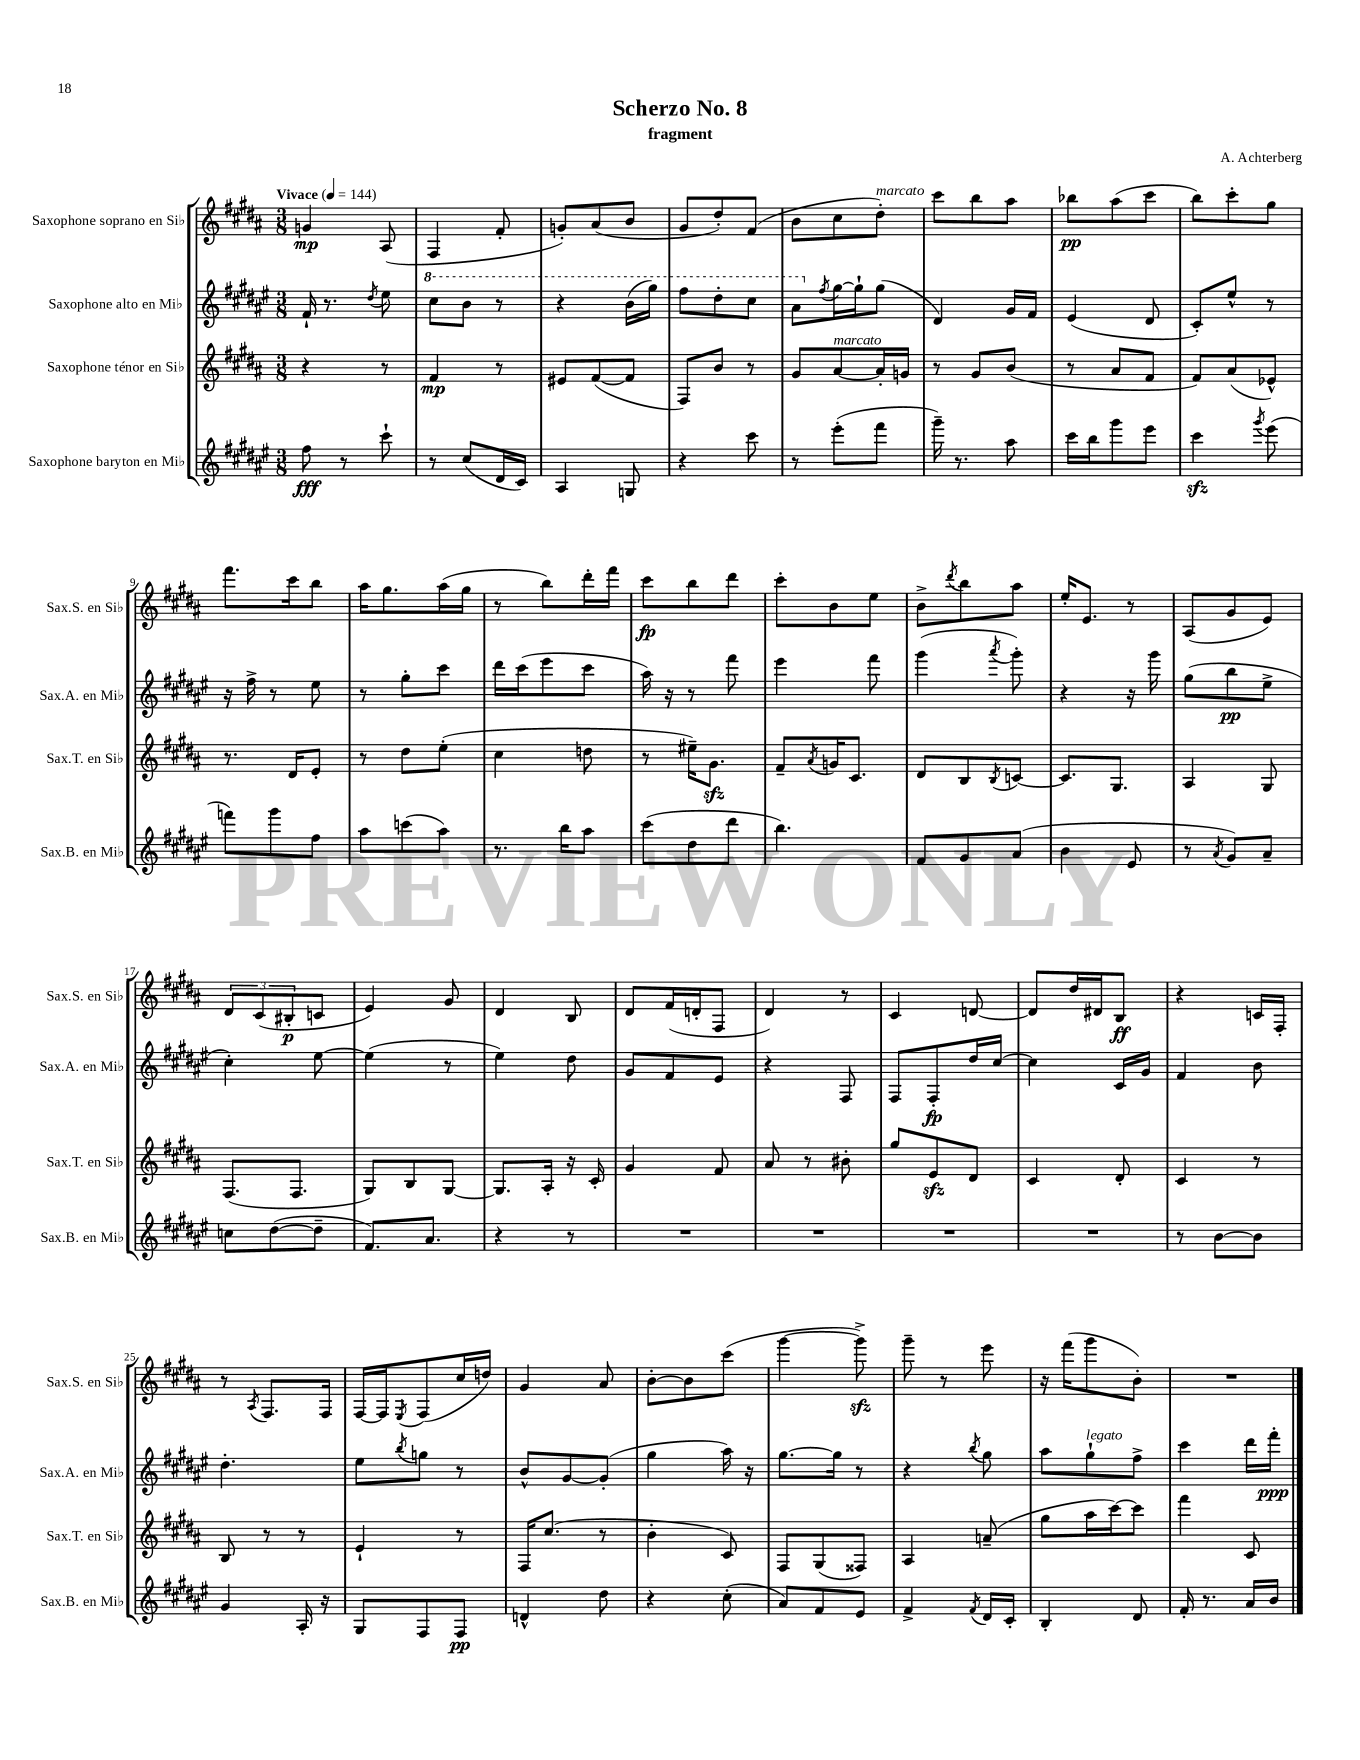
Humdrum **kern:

**kern	**kern	**kern	**kern
*staff4	*staff3	*staff2	*staff1
*clefG2	*clefG2	*clefG2	*clefG2
*k[f#c#g#d#a#e#]	*k[f#c#g#d#a#]	*k[f#c#g#d#a#e#]	*k[f#c#g#d#a#]
*M3/8	*M3/8	*M3/8	*M3/8
*MM144	*MM144	*MM144	*MM144
8ff#\	4r	16f#`/	4g/
.	.	8.r	.
8r	.	.	.
.	.	8qdd#/	.
8ccc#`\	8r	8ee#\	(8A#/
=	=	=	=
8r	4f#/	8ccc#\L	4F#/
(8cc#/L	.	8bb\J	.
16d#/L	8r	8r	8f#'/
16c#/JJ)	.	.	.
=	=	=	=
4A#/	8e#/L	4r	8g'/L)
.	([8f#/	.	(8a#/
8G/	8f#/]J	(16bb\LL	8b/J
.	.	16ggg#\JJ)	.
=	=	=	=
4r	8F#/L)	8fff#\L	8g#/L
.	8b/J	8ddd#'\	8dd#'/)
8ccc#\	8r	8ccc#\J	(8f#/J
=	=	=	=
8r	8g#/L	8aa#\L	8b\L
.	.	8qff#/	.
(8eee#'\L	[8a#/	[16gg#\L	8cc#\
.	.	16gg#`\]J	.
8fff#\J	16a#'/]L	(8gg#\J	8dd#'\J)
.	16g/JJ	.	.
=	=	=	=
16ggg#~\)	8r	4d#/)	8ccc#\L
8.r	.	.	.
.	8g#/L	.	8bb\
8aa#\	(8b/J	16g#/LL	8aa#\J
.	.	16f#/JJ	.
=	=	=	=
16ccc#\LL	8r	(4e#/	8bb-\L
16bb\J	.	.	.
8ggg#\	8a#/L	.	(8aa#\
8eee#\J	8f#/J	8d#/	8ccc#\J
=	=	=	=
4ccc#\	8f#/L)	8c#'/L)	8bb\L)
.	(8a#/	8ee#^^/J	8ccc#'\
8qggg#/	.	.	.
(8eee#\	8e-^^/J)	8r	8gg#\J
=	=	=	=
8fff\L)	8.r	16r	8.fff#\L
.	.	16ff#^\	.
8ggg#\	.	8r	.
.	16d#/LK	.	16ccc#\k
8ff#\J	8e'/J	8ee#\	8bb\J
=	=	=	=
8aa#\L	8r	8r	16aa#\LK
.	.	.	8.gg#\
(8ccc\	8dd#\L	8gg#'\L	.
8aa#\J)	(8ee'\J	8ccc#\J	(16aa#\L
.	.	.	16gg#\JJ
=	=	=	=
8.r	4cc#\	16ddd#\LL	8r
.	.	(16ccc#\J	.
.	.	8eee#\	8bb\L)
16bb\LK	.	.	.
8aa#\J	8dd\	8ccc#\J	16ddd#'\L
.	.	.	16fff#\JJ
=	=	=	=
(8ccc#\L	8r	16aa#\)	8ccc#\L
.	.	16r	.
8dd#\	16ee#~\LK)	8r	8bb\
.	8.g#\J	.	.
8ddd#\J	.	8fff#\	8ddd#\J
=	=	=	=
4.bb\)	8f#~/L	4eee#\	8ccc#'\L
.	8qa#/	.	.
.	16g/K	.	8b\
.	8.c#/J	.	.
.	.	8fff#\	8ee\J
=	=	=	=
8f#/L	8d#/L	(4ggg#\	8b^\L
.	.	.	8qddd#/
8g#/	8B/	.	8bb\
.	8qB/	8qaaa#/	.
(8a#/J	[8c/J	8ggg#'\)	8aa#\J
=	=	=	=
4b\	8.c/]L	4r	16ee'/LK
.	.	.	8.e/J
.	8.G#/J	.	.
8e#/	.	16r	8r
.	.	16ggg#\	.
=	=	=	=
8r	4A#/	(8gg#\L	(8A#/L
8qa#/	.	.	.
8g#/L)	.	8bb\	8g#/
8a#~/J	8G#/	8ee#^\J	8e/J)
=	=	=	=
8cc\L	(8.F#/L	4cc#'\)	12d#/L
.	.	.	(12c#/
([8dd#\	.	.	.
.	.	.	12B#'/
.	8.F#/J	.	.
8dd#~\]J	.	[8ee#\	8c/J
=	=	=	=
8.f#/L)	8G#/L)	(4ee#\]	4e/)
.	8B/	.	.
8.a#/J	.	.	.
.	[8G#/J	8r	8g#/
=	=	=	=
4r	8.G#/]L	4ee#\)	4d#/
.	16A#'/Jk	.	.
8r	16r	8dd#\	8B/
.	16c#'/	.	.
=	=	=	=
4.r	4g#/	8g#/L	8d#/L
.	.	8f#/	(16f#/L
.	.	.	16d'/J
.	8f#/	8e#/J	8F#/J
=	=	=	=
4.r	8a#/	4r	4d#/)
.	8r	.	.
.	8b#'\	8F#/	8r
=	=	=	=
4.r	8gg#/L	8F#/L	4c#/
.	8e/	8F#'/	.
.	8d#/J	16dd#/L	[8d/
.	.	[16cc#/JJ	.
=	=	=	=
4.r	4c#/	4cc#\]	8d/]L
.	.	.	16dd#/L
.	.	.	16d#/J
.	8d#'/	16c#/LL	8B/J
.	.	16g#/JJ	.
=	=	=	=
8r	4c#/	4f#/	4r
[8b\L	.	.	.
8b\]J	8r	8b\	16c/LL
.	.	.	16F#'/JJ
=	=	=	=
4g#/	8B/	4.dd#'\	8r
.	.	.	8qA#/
.	8r	.	8.F#/L
16A#'/	8r	.	.
16r	.	.	16F#/Jk
=	=	=	=
8G#/L	4e`/	8ee#\L	[16F#/LL
.	.	.	16F#/]J
.	.	8qbb/	8qE/
8F#/	.	8gg\J	(8F#/
8F#/J	8r	8r	16cc#/L
.	.	.	16dd/JJ)
=	=	=	=
4d^^/	16F#/LK	8b^^/L	4g#/
.	(8.cc#/J	.	.
.	.	[8g#/	.
8dd#\	8r	(8g#'/]J	8a#/
=	=	=	=
4r	4b'\	4gg#\	[8b'\L
.	.	.	8b\]
(8cc#'\	8c#/)	16aa#\)	(8ccc#\J
.	.	16r	.
=	=	=	=
8a#/L)	8F#/L	[8.gg#\L	[4ggg#\
8f#/	(8G#/	.	.
.	.	16gg#\]Jk	.
8e#/J	8F##/J)	8r	8ggg#^\])
=	=	=	=
4f#^/	4A#/	4r	8ggg#~\
.	.	.	8r
8qf#/	.	8qbb/	.
16d#/LL	(8a~/	8gg#\	8eee\
16c#'/JJ	.	.	.
=	=	=	=
4B'/	8gg#\L	8aa#\L	16r
.	.	.	(16fff#\LK
.	16aa#\L	8gg#`\	8ggg#\
.	[16ccc#\J)	.	.
8d#/	8ccc#\]J	8ff#^\J	8b'\J)
=	=	=	=
16f#'/	4fff#\	4ccc#\	4.r
8.r	.	.	.
16a#/LL	8c#/	16ddd#\LL	.
16b/JJ	.	16fff#'\JJ	.
==	==	==	==
*-	*-	*-	*-
